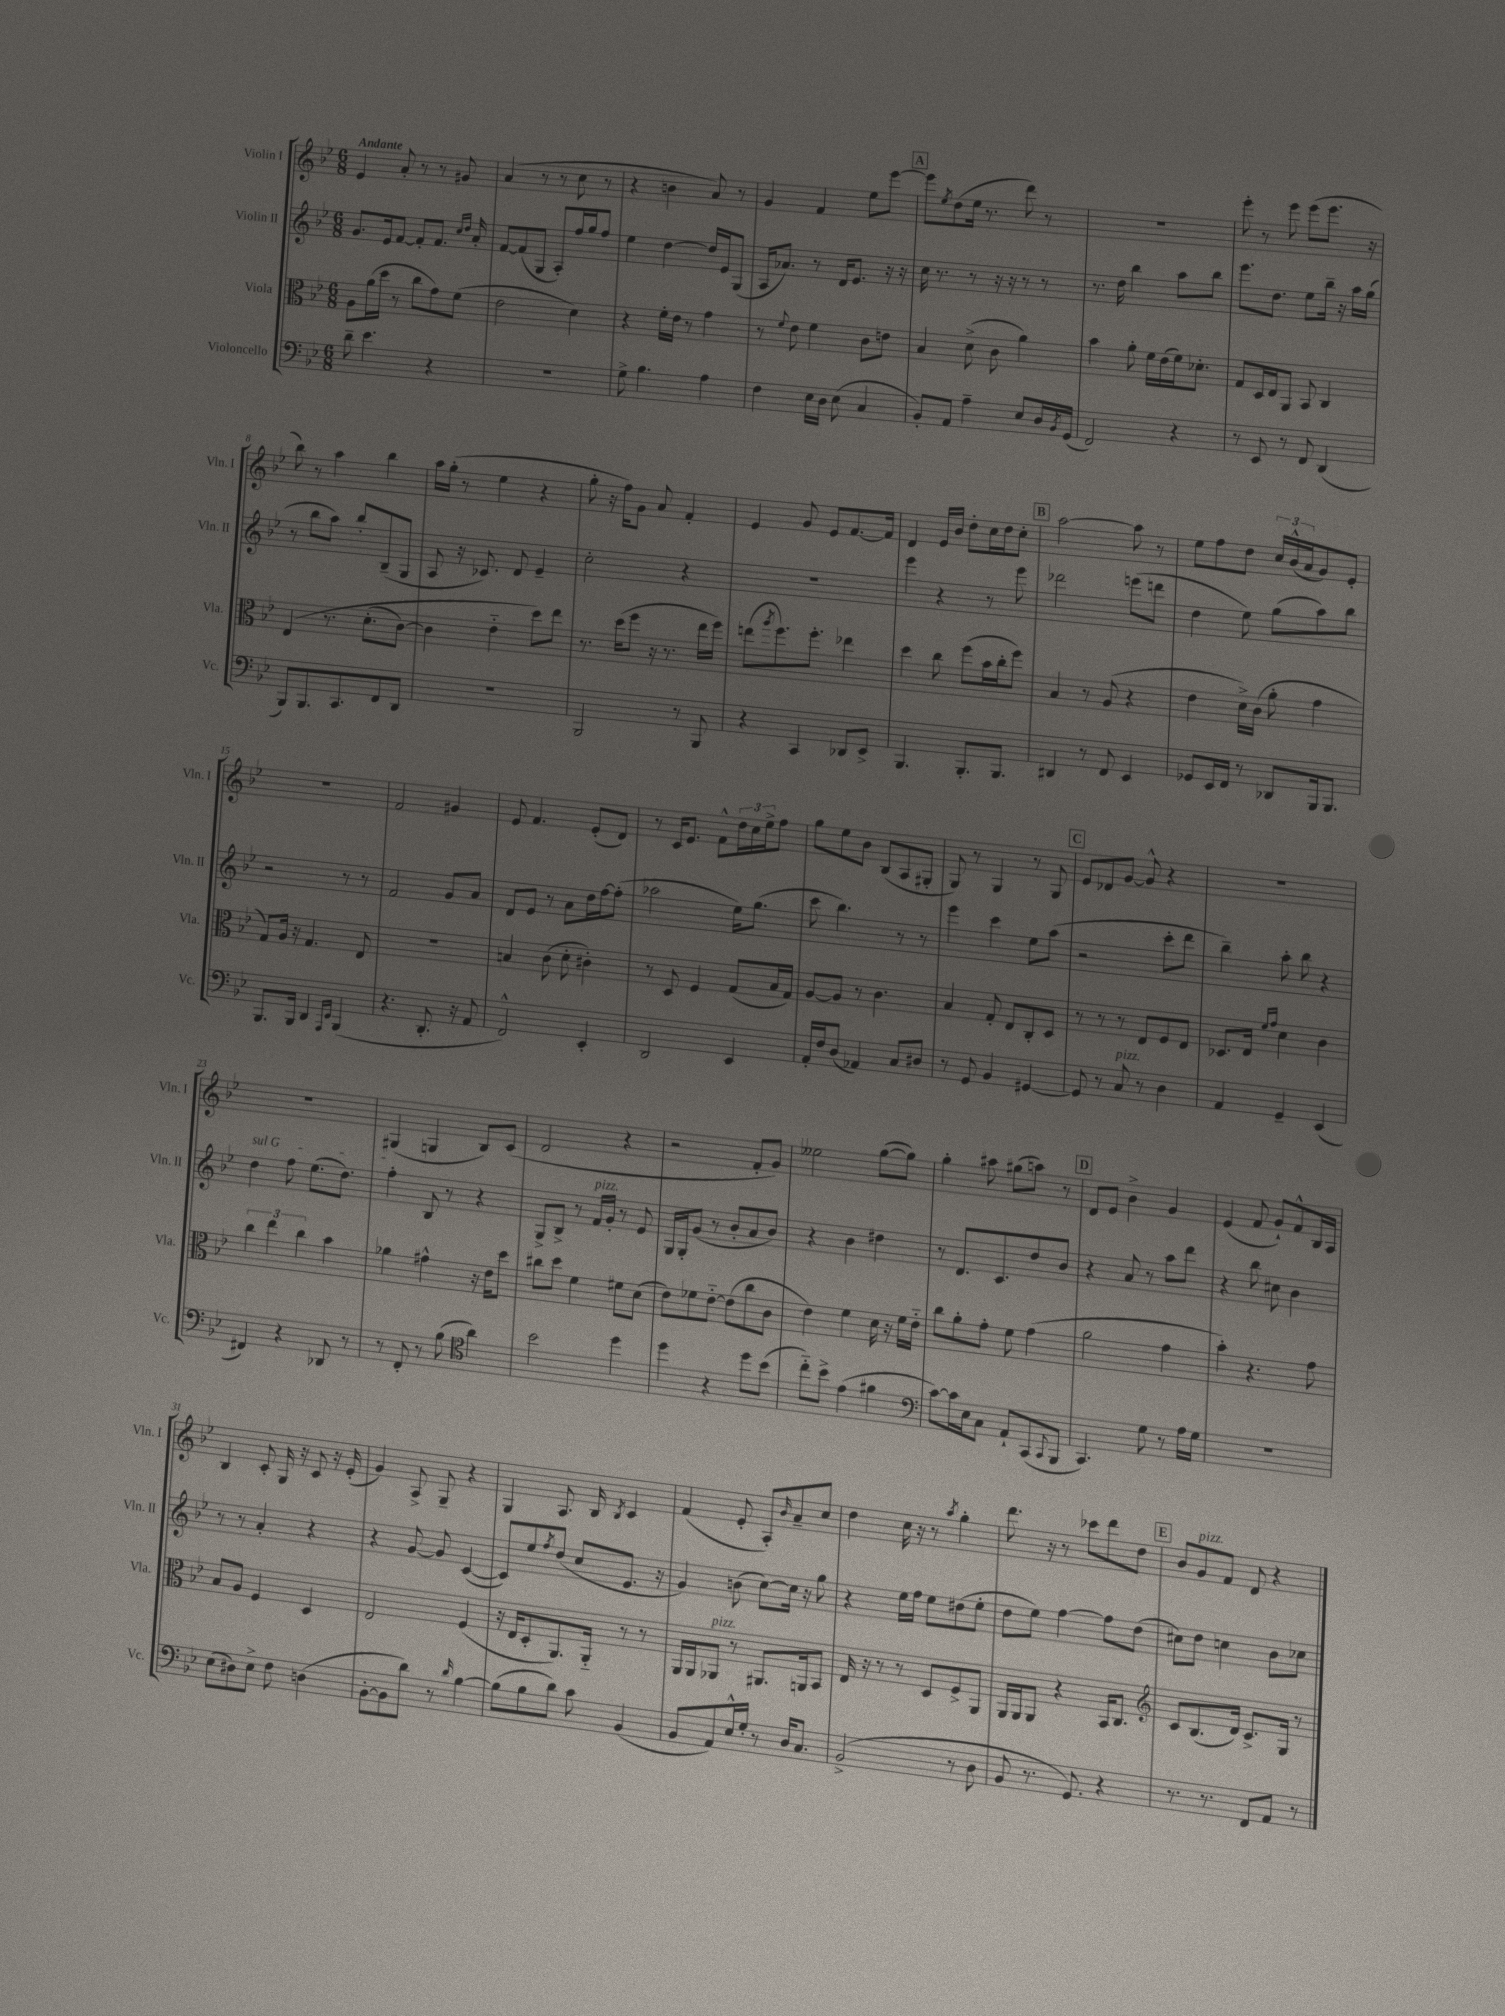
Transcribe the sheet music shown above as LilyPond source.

<<
\new StaffGroup <<
\new Staff = "s0" \with { instrumentName = "Violin I" shortInstrumentName = "Vln. I" } {
    \clef treble \key bes \major \numericTimeSignature \time 6/8 \tempo "Andante"
    ees'4 a'8-. r8 r8 gis'8 |
    a'4( r8 r8 c''8 r8 |
    r4 b'4 a'8) r8 |
    g'4 f'4 ees''8 ees'''8~ |
    \mark \markup { \box "A" } ees'''8 \acciaccatura { ees''8 } d''8( ees''16 r8. d'''8) r8 |
    R2. |
    ees'''8-. r8 ees'''8 ees'''8( ees'''8. r16 |
    bes''8) r8 a''4 bes''4 |
    a''16 g''16-.( r8 ees''4 r4 |
    g''8-. r16 f''16) g'8 a'8 f'4-. |
    ees'4 g'8 ees'8 f'8.~ f'16 |
    d'4 ees'16 bes'16 d''8-. c''16 d''16 c''8-. |
    \mark \markup { \box "B" } a''2~ a''8 r8 |
    ees''8 f''8 d''8 \tuplet 3/2 { c''16 bes'16-^( a'16 } g'8) ees'8-. |
    R2. |
    f'2 gis'4 |
    ees'8 f'4. ees'8-.( d'8) |
    r8 c'16 ees'8. f'8-^ \tuplet 3/2 { d''16 c''16 ees''16-> } f''8 |
    g''8 ees''8 bes'8 bes8( a8 gis8-. |
    g8) r8 g4 r8 g8 |
    \mark \markup { \box "C" } ees'8 des'8 g'8~ g'8-^ r4 |
    R2. |
    R2. |
    gis4( g4 bes8) c'8( |
    d'2 r4 |
    r2 f'8-. g'8) |
    eeses''2 g''8~( g''8) |
    g''4-. ais''8 gis''8( a''8) r8 |
    \mark \markup { \box "D" } d'8 ees'8 bes'4-> g'4 |
    ees'4( f'8 g'8-!) f'8-^ bes16 a16 |
    bes4 c'8-. g16 r16 c'8 r16 ees'16-.( |
    g'4) a8-> g8-- r4 |
    g4 a8. bes16 \acciaccatura { bes8 } c'4 |
    f'4( ees'8-. a8-.) \grace { bes'16 } a'8-- c''8 |
    d''4 c''16 r16 r8 \acciaccatura { a''8 } g''4-. |
    d'''8. r16 r8 ces'''8 d'''8 d''8 |
    \mark \markup { \box "E" } bes'8 g'8^\markup { \italic "pizz." } f'8 d'8 r4 \bar "|." |
}
\new Staff = "s1" \with { instrumentName = "Violin II" shortInstrumentName = "Vln. II" } {
    \clef treble \key bes \major \numericTimeSignature \time 6/8
    g'8. ees'16 f'8~ f'8-. f'8. \grace { c''16 d''16 } a'16-. |
    f'8~ f'8( g8 a8-.) f''16 g''16 f''8 |
    ees''4 d''4~ d''16 ees'16 g8( |
    a16 aes'8.) r8 d'16 ees'8. r16 r16 |
    \mark \markup { \box "A" } c''16 r8. r8 r16 r16 r8 r8 |
    r8. d''16 bes''4 a''8 bes''8 |
    ees'''8. d''8. ees''8 bes''16-- r16 a''16 g''16( |
    r8 bes''8 a''8) bes''8-. bes8--( g8 |
    a8 r16 ces'8.) d'8 ees'4-- |
    c''2-. r4 |
    R2. |
    ees'''4 r4 r8 ees'''8 |
    \mark \markup { \box "B" } des'''2 e'''8( d'''8 |
    d''4 ees''8) g''8( a''8) bes''8 |
    r2 r8 r8 |
    f'2 g'8 a'8 |
    d'8 ees'8 r8 a'8 d''16 f''16~ f''8-.( |
    aes''2 ees''16) g''8.( |
    c'''8 bes''4.) r8 r8 |
    ees'''4 c'''4 ees''8 a''8( |
    \mark \markup { \box "C" } r2 c'''8-. d'''8 |
    bes''4--) a''8-. bes''8 r4 |
    \once \override TextSpanner.bound-details.left.text = \markup { \italic "sul G" } d''4\startTextSpan f''8 ees''8.( d''8.) |
    f''4-. bes8\stopTextSpan r8 r4 |
    g8-> bes8-> r8 f'16^\markup { \italic "pizz." } g'16-. r8 ees'8 |
    g16 g16-. g'8( r8 bes'8-. a'8 bes'8) |
    r4 bes'4 dis''4 |
    r8 d'8. c'8. d''8 bes'8 |
    \mark \markup { \box "D" } r4 a'8 r8 a''8 d'''8 |
    r4 bes''8 cis''8 bes'4 |
    r8 r8 a'4-. r4 |
    r4 g'8~ g'8 c'4~( |
    c'8) ees''8 \acciaccatura { f''8 } d''8( c''8 ees'8. r16 |
    g'4) b'8( c''8~) c''16 r16 g''8 |
    r4 ees''16 f''16 ees''8 dis''8( ees''8-. |
    d''8 ees''8) f''4~ f''8 d''8( |
    \mark \markup { \box "E" } cis''8) d''8 c''4 bes'8 ces''8 \bar "|." |
}
\new Staff = "s2" \with { instrumentName = "Viola" shortInstrumentName = "Vla." } {
    \clef alto \key bes \major \numericTimeSignature \time 6/8
    a8 a'16( d''16 r8 c''8 g'8) f'8( |
    ees'2 d'4) |
    r4 f'16-. ees'16 r8 g'4 |
    r8 \appoggiatura { f'8 } ees'8 f'4 c'8 e'8 |
    \mark \markup { \box "A" } bes4 d'8->( c'8 a'4) |
    bes'4 a'8-. f'16 ees'16( f'16) des'8.-. |
    g8 d16 ees16 a,8 bes,8 c4 |
    ees4\( r8. d'8.-.( c'8~) |
    c'4 ees'4-_ d''8\) ees''8 |
    r8. d''16( f''8 r16 r8. ees''16 f''16) |
    e''8( \acciaccatura { a''8 } f''8.) f''8.-. ees''4 |
    d''4 c''8 f''8( bes'16 c''16-. f''8) |
    \mark \markup { \box "B" } bes4 r8 a8( r4 |
    ees'4 d'16->) c'16( a'8-. g'4 |
    g8) a16 r16 g4. ees8 |
    R2. |
    b4 c'8( d'8-. cis'4-.) |
    r8 d8 f4 g8( bes16 g16) |
    a8~ a8 r8 c'4. |
    bes4 g8-. ees8 c8-. d8 |
    \mark \markup { \box "C" } r8 r8 r8 ees8 f8 ees8 |
    des8. ees16 \grace { f'16 g'16 } d'4 c'4 |
    \tuplet 3/2 { c''4 ees''4 c''4 } bes'4 |
    aes'4 gis'4-^ r16 ees'16 d''8 |
    cis''8 d''8 f'4 fis'8 d'8( |
    ees'8) fes'8 ees'8~-_ ees'8( c''8 c'8 |
    ees'4) f'4 d'16 r16 f'16 ees'16-_ |
    c''8 a'8-. g'8-. f'8 g'4( |
    \mark \markup { \box "D" } a'2 g'4 |
    bes'4-.) r4. g'8 |
    bes8 a8 f4 d4 |
    ees2 f4( |
    r16 ees16 d8-. a,8.) a,16-_ r8 r8 |
    a,16 a,16 aes,8^\markup { \italic "pizz." } r8 ais,8. a,16 bes,8 |
    ees16 r16 r8 r8 d8 f8-> a,8 |
    a,16 a,16 a,8 r4 bes,16 c8. |
    \mark \markup { \box "E" } \clef treble c'8 bes8.( d'16) c'8.-> g16 r8 \bar "|." |
}
\new Staff = "s3" \with { instrumentName = "Violoncello" shortInstrumentName = "Vc." } {
    \clef bass \key bes \major \numericTimeSignature \time 6/8
    d'8-- ees'4. r4 |
    R2. |
    g8-> bes4. a4 |
    f4 ees16 d16 ees8( c4 |
    \mark \markup { \box "A" } bes,8-.) a,8 a4-- ees8 d16 \acciaccatura { bes,8 } g,16( |
    f,2) r4 |
    r8 ees,8 r8 f,8 d,4( |
    bes,,8) bes,,8. c,8. f,8 d,8 |
    R2. |
    bes,,2 r8 bes,,8 |
    r4 c,4 des,8 ees,8-> |
    bes,,4. bes,,8.-. bes,,8. |
    \mark \markup { \box "B" } dis,4 r8 f,8 ees,4 |
    ges,8 ees,16 f,16 r8 des,8 bes,,16 bes,,8. |
    bes,,8. bes,,16 d,4 \grace { a,,16 ees,16 } bes,,4( |
    r4. d,8.-. r16 a,8 |
    f,2-^) ees,4-. |
    d,2 ees,4 |
    a,16-. f16 d8( aes,4) c8 dis8 |
    r8 g,8 bes,4 gis,4~ |
    \mark \markup { \box "C" } gis,8 r8 c8^\markup { \italic "pizz." } r8 d4 |
    a,4 g,4-- ees,4( |
    fis,4) r4 des,8 r8 |
    r8 f,8-. r8 bes8( \clef tenor a'4) |
    bes'2 d''4 |
    d''4 r4 d''8 bes'8( |
    c''8-_) bes'8-> ees'4( fis'4 |
    \clef bass c'8~) c'16 ees16 c8 a,8-! c,8( \appoggiatura { c,8 } bes,,8 |
    \mark \markup { \box "D" } c,4.) g8 r8 a16 g16 |
    R2. |
    ees8( dis8) ees8-> f8 d4( |
    bes,8~-. bes,8 d'8) r8 \grace { d'16 } bes4~ |
    bes8( bes8 d'8) c'8 bes,4( |
    bes,8 a,8) ees16-^ g16-. r8 d16 c8. |
    bes,2->( r8 d8 |
    bes,8 r8. g,8.) r4 |
    \mark \markup { \box "E" } r8. r8. f,8 a,8 r8 \bar "|." |
}
>>
>>
